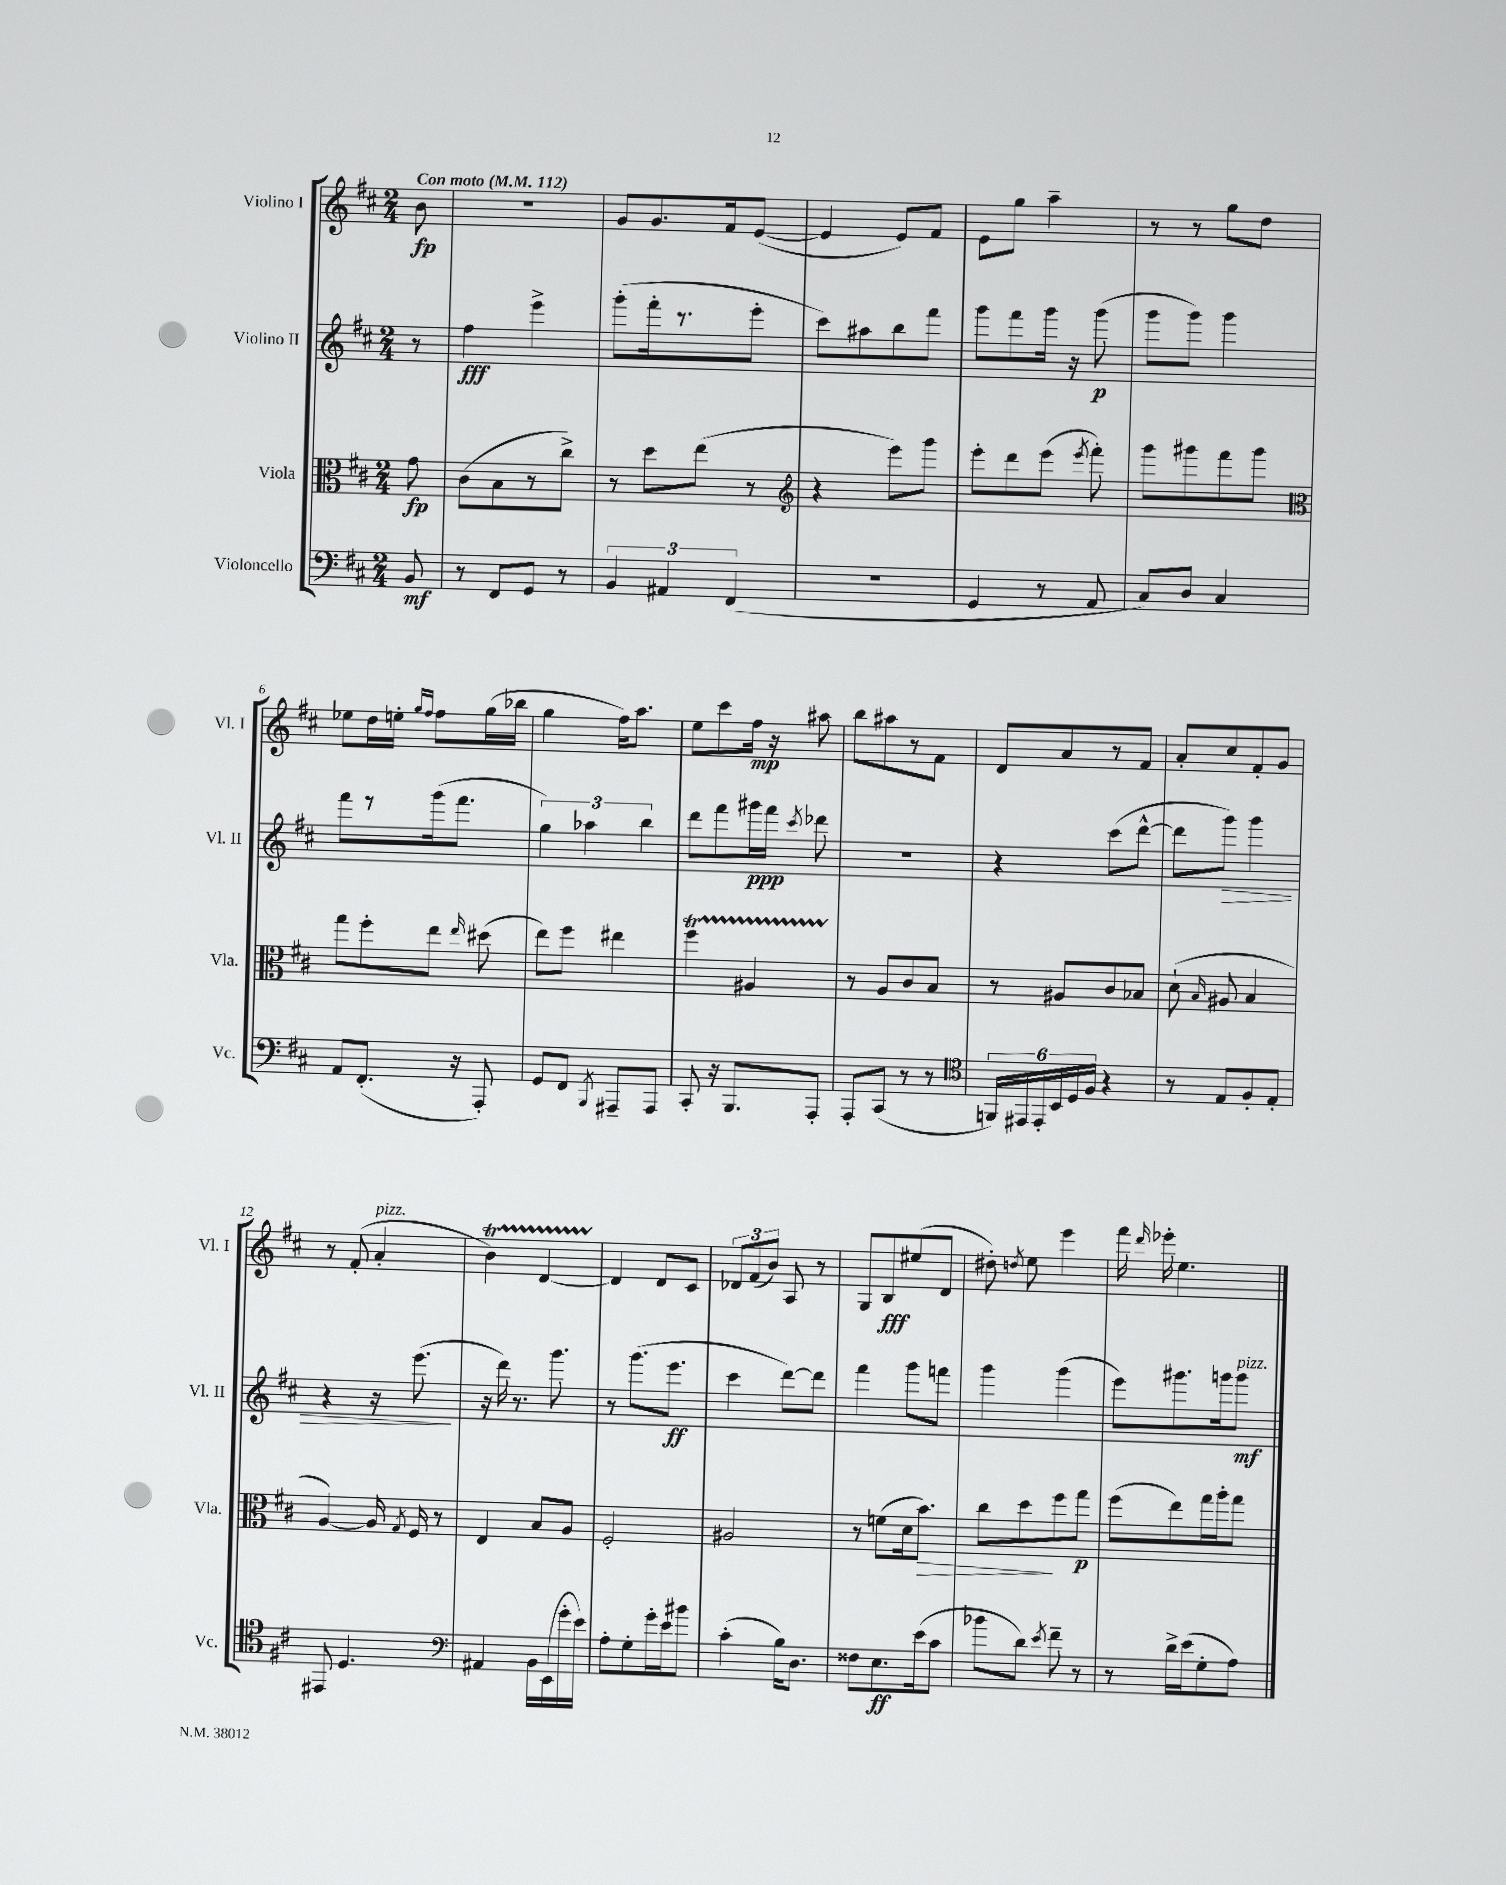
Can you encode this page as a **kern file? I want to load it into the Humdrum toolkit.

**kern	**kern	**kern	**kern
*staff4	*staff3	*staff2	*staff1
*clefF4	*clefC3	*clefG2	*clefG2
*k[f#c#]	*k[f#c#]	*k[f#c#]	*k[f#c#]
*M2/4	*M2/4	*M2/4	*M2/4
*MM112	*MM112	*MM112	*MM112
8BB/	8g\	8r	8b\
=	=	=	=
8r	(8c#\L	4ff#\	2r
8FF#/L	8B\	.	.
8GG/J	8r	4eee^\	.
8r	8cc#^\J)	.	.
=	=	=	=
6BB/	8r	(8ggg'\L	8g/L
.	8dd\L	16fff#'\k	8.g/
6AA#/	.	.	.
.	.	8.r	.
.	(8ee\J	.	.
.	.	.	16f#/k
(6FF#/	.	.	.
.	8r	8eee'\J	([8e/J
=	=	=	=
*	*clefG2	*	*
2r	4r	8ccc#\L)	4e/]
.	.	8aa#\	.
.	8eee\L)	8bb\	8e/L)
.	8ggg\J	8fff#\J	8f#/J
=	=	=	=
4GG/	8eee'\L	8ggg\L	8e\L
.	8ddd\	8fff#\	8gg\J
8r	(8eee\J	16ggg\Jk	4aa~\
.	.	16r	.
.	8qeee/	.	.
8AA/	8fff#'\)	(8ggg\	.
=	=	=	=
8C#/L)	8ggg\L	8ggg\L	8r
8D/J	8ggg#\	8ggg\J)	8r
4C#/	8fff#\	4ggg\	8gg\L
.	8ggg#\J	.	8dd\J
=	=	=	=
*	*clefC3	*	*
8AA/L	8gg\L	8fff#\L	8ee-\L
(8.FF#'/J	8ff#'\	8r	16dd\L
.	.	.	16ee'\JJ
.	.	.	16qqgg/LL
.	.	.	16qqff#/JJ
.	8ee\J	(16ggg\k	8ff#\L
16r	.	8.fff#\J	.
.	16qqee/	.	.
8AAA'/)	(8dd#\	.	(16gg\L
.	.	.	16bb-\JJ
=	=	=	=
8GG/L	8ee\L)	6gg\)	4gg\
8FF#/J	8ff#\J	.	.
.	.	6aa-\	.
8qBBB/	.	.	.
8AAA#~/L	4ee#\	.	16ff#\LK)
.	.	.	8.aa\J
.	.	6bb\	.
8AAA#/J	.	.	.
=	=	=	=
8CC#'/	4ff#\	8ddd\L	8ee\L
16r	.	8fff#\	8ccc#\
8.BBB/L	.	.	.
.	4A#/	16ggg#\L	16ff#\Jk
.	.	16fff#\JJ	16r
.	.	8qccc#/	.
8AAA'/J	.	8ddd-\	8aa#\
=	=	=	=
8AAA'/L	8r	2r	8bb\L
(8CC#/J	8A/L	.	8aa#\
8r	8c#/	.	8r
8r	8B/J	.	8f#\J
=	=	=	=
*clefC4	*	*	*
24FF/LL)	8r	4r	8d/L
24EE#/	.	.	.
24EE#'/	.	.	.
24BB/	8A#/L	.	8a/
24D/	.	.	.
24F#/JJ	.	.	.
4r	8c#/	(8ccc#\L	8r
.	8B-/J	[8ddd^^\J	8f#/J
=	=	=	=
8r	(8d`\	8ddd\]L	8a'/L
.	16qqB/	.	.
8E/L	8A#/	8ggg\J)	8cc#/
8F#'/	4B/	4ggg\	8f#'/
8E'/J	.	.	8g/J
=	=	=	=
8EE#/	[4A/)	4r	8r
4.D/	.	.	(8f#'/
.	16A/]	16r	4a'/
.	8qG/	.	.
.	16F#/	(8.eee\	.
.	8r	.	.
=	=	=	=
*clefF4	*	*	*
4AA#/	4E/	16r	4b\)
.	.	16ddd\)	.
.	.	8.r	.
16BB\LL	8B/L	.	[4d/
(16EE\	.	8.ggg\	.
16g'\	8A/J	.	.
16e\JJ)	.	.	.
=	=	=	=
8A'\L	2F#'/	8r	4d/]
8G'\	.	(8.ggg\L	.
16g'\L	.	.	8d/L
16e\J	.	8.eee\J	.
8b#\J	.	.	8c#/J
=	=	=	=
(4c#'\	2A#/	4ccc#\	12d-/L
.	.	.	(12f#/
.	.	.	12b/J)
16B\LK)	.	[8ddd\L)	8A/
8.D\J	.	.	.
.	.	8ddd\]J	8r
=	=	=	=
8F##\L	8r	4fff#\	8G/L
8.E\	(8f\L	.	8B/
.	16d\k	8ggg\L	(8ee#/
(16e\k	8.b\J)	.	.
8c#\J	.	8fff\J	8d/J
=	=	=	=
8b-\L	8cc#\L	4ggg\	8dd#'\)
.	.	.	8qdd/
8d\J)	8dd\	.	8ee\
8qe/	.	.	.
8f#~\	8ff#\	(4ggg\	4eee\
8r	8gg\J	.	.
=	=	=	=
8r	(8ff#\L	8eee\L)	16fff#\
.	.	.	16qqddd/
.	.	.	16eee-'\
16d^\LL	8ee\)	8.ggg#\	4.ee\
(16e\J	.	.	.
8G'\	16gg\L	.	.
.	16aa'\J	16ggg\k	.
8A\J)	8gg\J	8ggg\J	.
==	==	==	==
*-	*-	*-	*-
